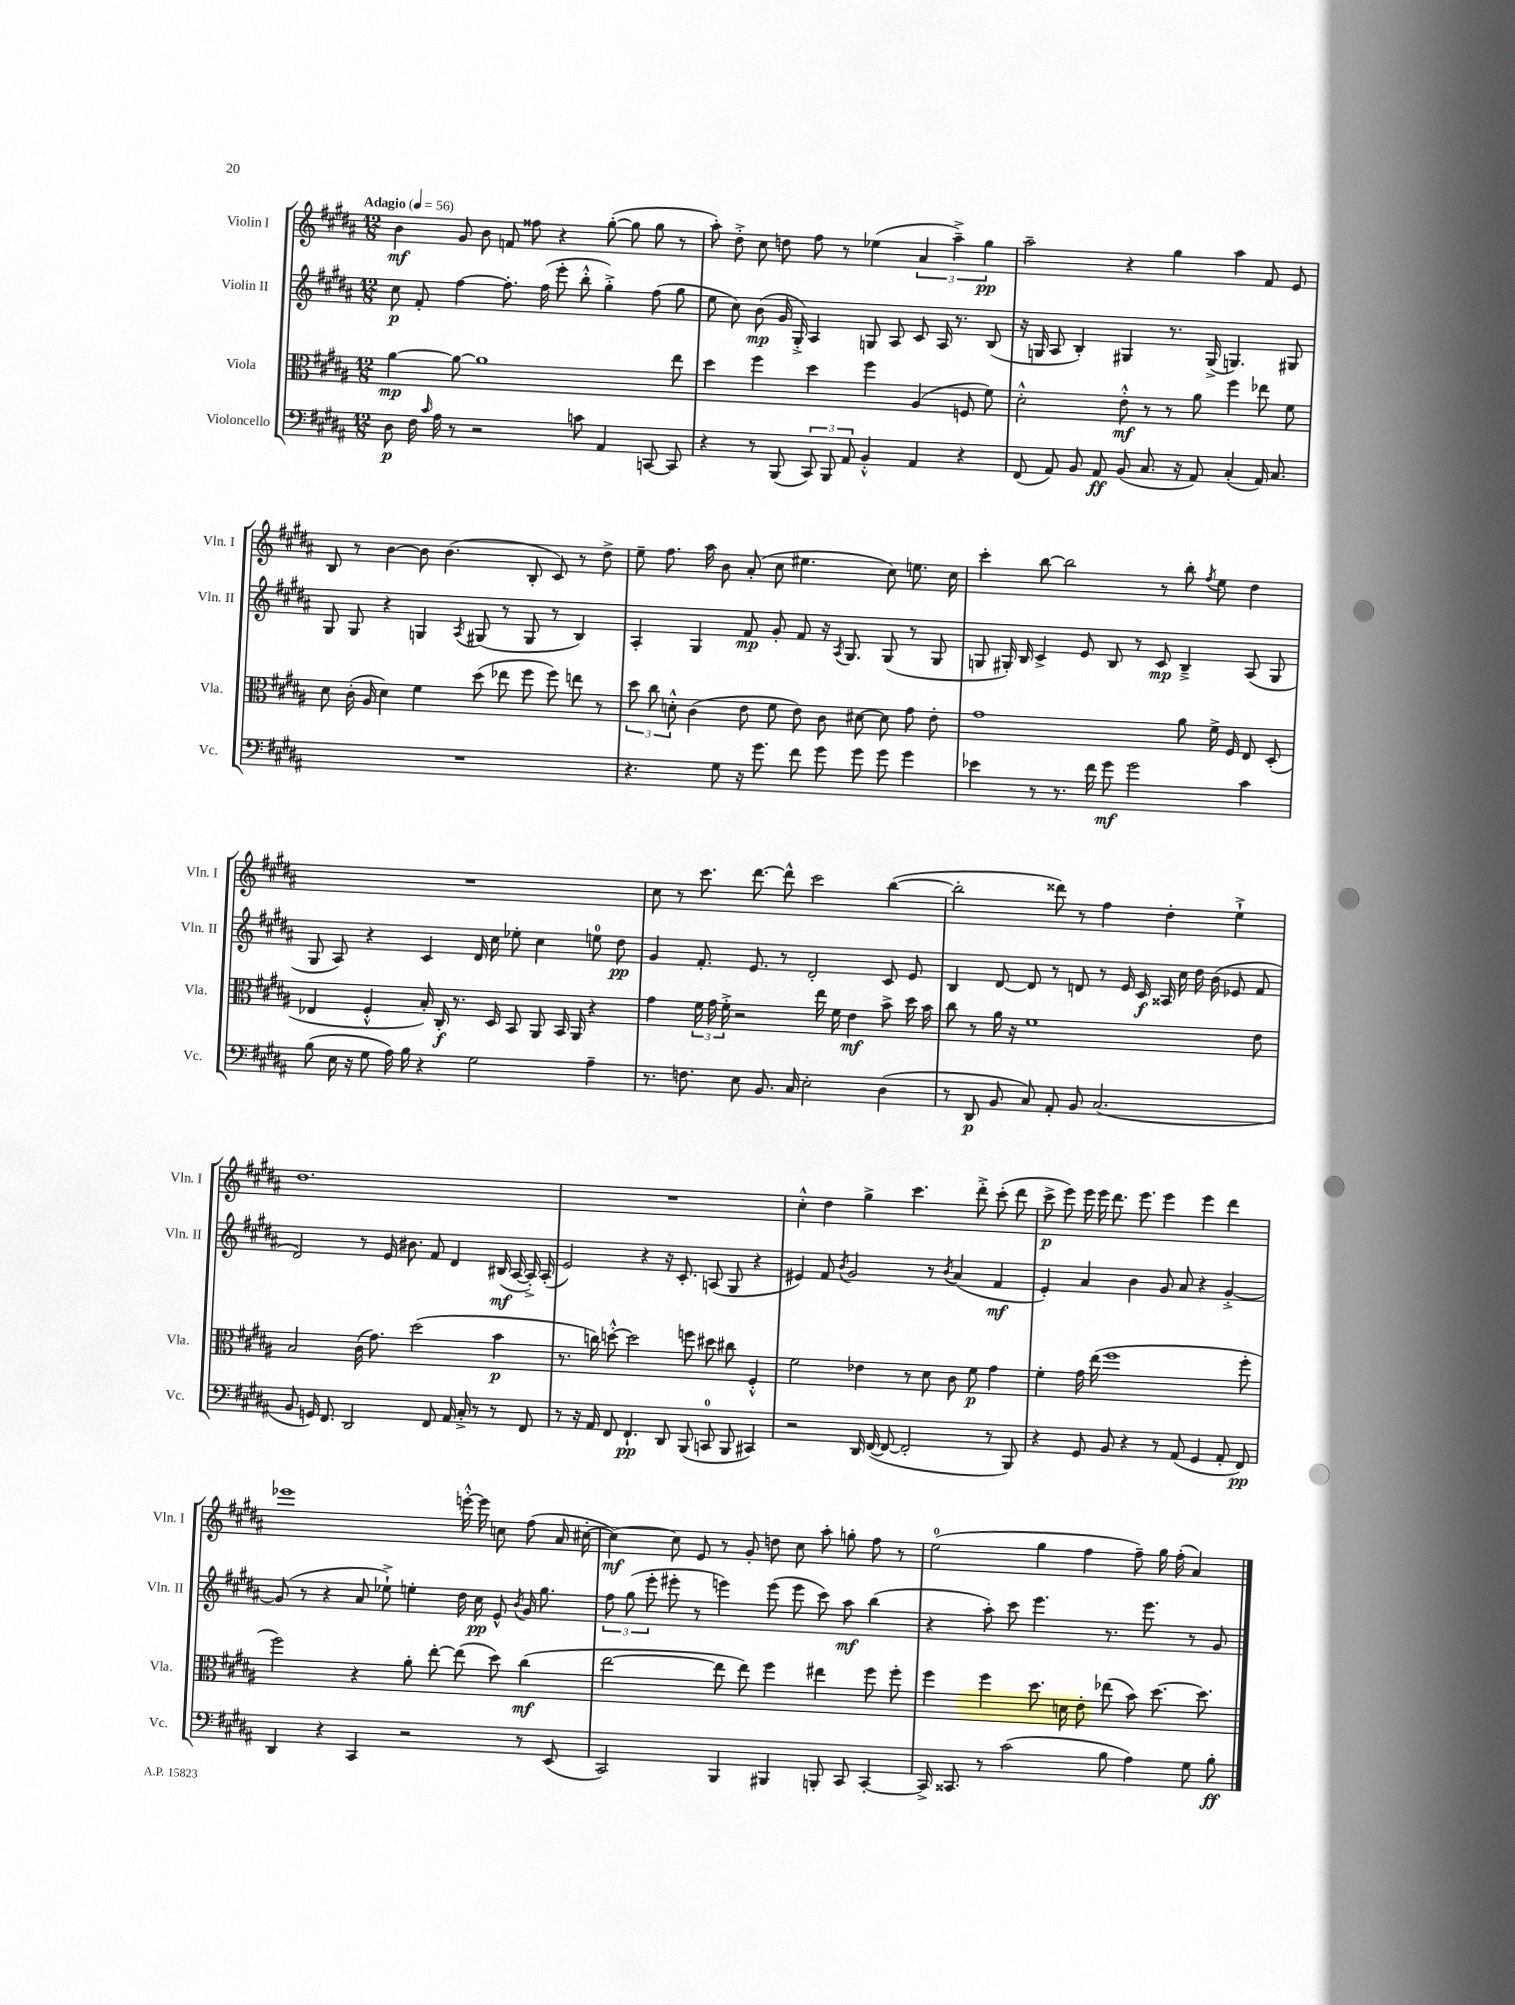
<<
\new StaffGroup <<
\new Staff = "s0" \with { instrumentName = "Violin I" shortInstrumentName = "Vln. I" } {
    \clef treble \key b \major \numericTimeSignature \time 12/8 \tempo "Adagio" 4 = 56
    \autoBeamOff b'4\mf gis'8 b'8 f'8 fisis''8 r4 gis''8~-.( gis''8 gis''8 r8 |
    ais''8-.) dis''8-.-> cis''8 d''8 fis''8 r8 ees''4( \tuplet 3/2 { ais'4 ais''4--->) gis''4\pp } |
    ais''2-- r4 gis''4 ais''4 fis'8 e'8 |
    b8 r8 b'4~ b'8 b'4.( b8-. cis'8) r8 dis''8-> |
    e''8-- fis''8. ais''16 b'8 ais'8-.( cis''8 eis''4. cis''8) e''8. cis''16 |
    cis'''4-. b''8~ b''2 r8 b''8-. \acciaccatura { fis''8 } e''8 dis''4 |
    R1. |
    cis''8 r8 cis'''8. dis'''8.~ dis'''8-^ cis'''2 b''4~( |
    b''2-. disis'''8) r8 fis''4 dis''4-. e''4-!-> |
    dis''1. |
    R1. |
    cis''4-.-^ dis''4 gis''4-> cis'''4. dis'''8-.-> cis'''8-.( dis'''8 |
    cis'''8->\p e'''8) e'''16 e'''16 dis'''8. e'''8. e'''4 e'''4 dis'''4 |
    ees'''1 e'''16~-.-^ e'''16 c''8 fis''8( ais'16 cis''16~-. |
    cis''4~\mf) cis''8 e'8 r8 gis'8-. d''8 cis''8 ais''8-. g''8-. fis''8 r8 |
    e''2-0( gis''4 fis''4 fis''8--) gis''16 fis''16-.( ais'4) \bar "|." |
}
\new Staff = "s1" \with { instrumentName = "Violin II" shortInstrumentName = "Vln. II" } {
    \clef treble \key b \major \numericTimeSignature \time 12/8
    \autoBeamOff cis''8\p fis'8-. fis''4~ fis''8.-. fis''16( e'''8-. b''8-.-^ gis''4-.->) fis''8( gis''8 |
    e''8 cis''8) b'8\mp( gis'16 gis16-.->) ais4 g8 ais8 cis'8 ais16 r8. b8( |
    r16 g16 ais8 b4-.) gis4 r8. gis16->( g4.) gis8 |
    gis8 gis8 r4 g4 \acciaccatura { ais8 } gis8( r8 gis8 r8 b4) |
    ais4-. gis4 fis'8\mp gis'8-. fis'8 r16 \acciaccatura { ais8 } gis8. gis8( r8 gis8 |
    g8 gis16-.) b16 cis'4-> e'8 b8 r8 cis'8\mp b4---> ais8( gis8 |
    gis8 ais8) r4 cis'4 dis'16 cis''16 ees''8-. cis''4 e''8-0 dis''8\pp |
    gis'4 fis'8.-. e'8. r8 dis'2-. cis'8 e'8 |
    b4 dis'8~ dis'8 r8 d'8 r8 e'16 cis'16\f aisis16 cis''16 dis''16 b'16( ees'8 fis'8 |
    dis'2) r8 e'16 bis'8. fis'8 dis'4 bis16\mf( ais16~ ais16-.->) ais16-.( |
    e'2) r4 r16 cis'8.-. a8( gis8 r4 |
    eis'4) fis'8 \acciaccatura { b'8 } gis'2 r8 \acciaccatura { b'8 } ais'4( fis'4\mf |
    e'4-.) ais'4 b'4 gis'8 ais'8 r4 gis'4~-.-> |
    gis'8( r8 r4 ais'8 ees''8-!->) e''4-. dis''16 cis''16\pp e'8-^ \acciaccatura { b'8 } gis'16 gis''8. |
    \tuplet 3/2 { fis''8 gis''8( e'''8-. } eis'''8-. r8 e'''4) e'''8( e'''8 cis'''8) ais''8\mf b''4( |
    r4 ais''8-.) cis'''8 e'''4. r8. e'''8. r8 gis'8 \bar "|." |
}
\new Staff = "s2" \with { instrumentName = "Viola" shortInstrumentName = "Vla." } {
    \clef alto \key b \major \numericTimeSignature \time 12/8
    \autoBeamOff ais'4~\mp ais'8~ ais'1 e''8 |
    dis''4 fis''4 dis''4 fis''4 ais4( f8 fis'8) |
    dis'2-.-^ e'8-.-^\mf r8 r8 ais'8 fis''4 ees''8 fis'8 |
    dis'8 cis'16-.( ais16 dis'4) fis'4 dis''8( ees''8 fis''8 fis''8) e''8 r8 |
    \tuplet 3/2 { dis''8 cis''8 d'8-.-^ } cis'4( e'8 fis'8 e'8) cis'8 dis'8~ dis'8 gis'8 e'8-. |
    gis'1 ais'8 fis'16-> fis16 e8 dis8-.( |
    ees4 fis4-.-^ b16-.) cis16-.\f r8. dis16 b,8 ais,8 b,16 ais,16 r4 |
    gis'4 \tuplet 3/2 { fis'16 gis'16 fis'16-.-> } r2 e''16 fis'16 e'4\mf b'8-> dis''16 b'16 |
    cis''8 r8 ais'16 r16 fis'1 e'8 |
    b2 cis'16( gis'8.) dis''2( b'4\p |
    r8. c''16) d''8~-.-^ d''2 f''8 dis''8 cis''8 fis4-.-^ |
    fis'2 ees'4 r8 dis'8 cis'8 fis'8\p gis'4 |
    fis'4-. gis'16 e''16( fis''1 fis''8-. |
    fis''2) r4 ais'8-. e''8~-. e''8( dis''8) cis''4\mf( |
    e''2~ e''8 e''8) fis''4 eis''4 fis''8 fis''8-. |
    fis''4 fis''4 dis''8. d'16 e'8-. ees''8( b'8) dis''8.~ dis''8. \bar "|." |
}
\new Staff = "s3" \with { instrumentName = "Violoncello" shortInstrumentName = "Vc." } {
    \clef bass \key b \major \numericTimeSignature \time 12/8
    \autoBeamOff dis8\p fis16 \grace { cis'16 } ais16 r8 r2 c'8 ais,4 c,8~ c,8 |
    r4 r8 b,,8( \tuplet 3/2 { cis,8) b,,8 ais,8 } b,4-.-^ ais,4 r4 |
    fis,8( ais,8) b,8 ais,8\ff b,8( cis8. r16 ais,8) cis4-.( ais,16) cis8. |
    R1. |
    r4. gis8 r16 gis'8. fis'8 gis'8 gis'8 gis'8 gis'4 |
    ees'4 r8 r8. fis'16 gis'8\mf gis'2 cis'4 |
    b8( e16 r16 gis8 ais16) b16 r4 gis2 ais4-- |
    r8. f8. e8 b,8. cis16 e2-. dis4( |
    r8 dis,8\p b,8 cis8) ais,8-. b,8 cis2.( |
    b,8 g,16) fis,8. dis,2 fis,8 ais,16 cis16-.-> r8 r8 fis,8 |
    r8 r16 ais,16 fis,8 fis,4.-!\pp dis,8 b,,8( c,8-0 b,,8 cis,4) |
    r2 dis,16 fis,16~( fis,8~ fis,2-. r8 b,,8) |
    r4 gis,8 b,8 r4 r8 ais,8( gis,4 ais,8-. fis,8\pp) |
    dis,4 r4 cis,4 r2 r8 e,8( |
    cis,2) b,,4 bis,,4 b,,8-. cis,8 cis,4~-. |
    cis,16-> cisis,8. r8 cis'2( b8 ais4) gis8 b8-.\ff \bar "|." |
}
>>
>>
\layout { \context { \Score \remove "Bar_number_engraver" } }
